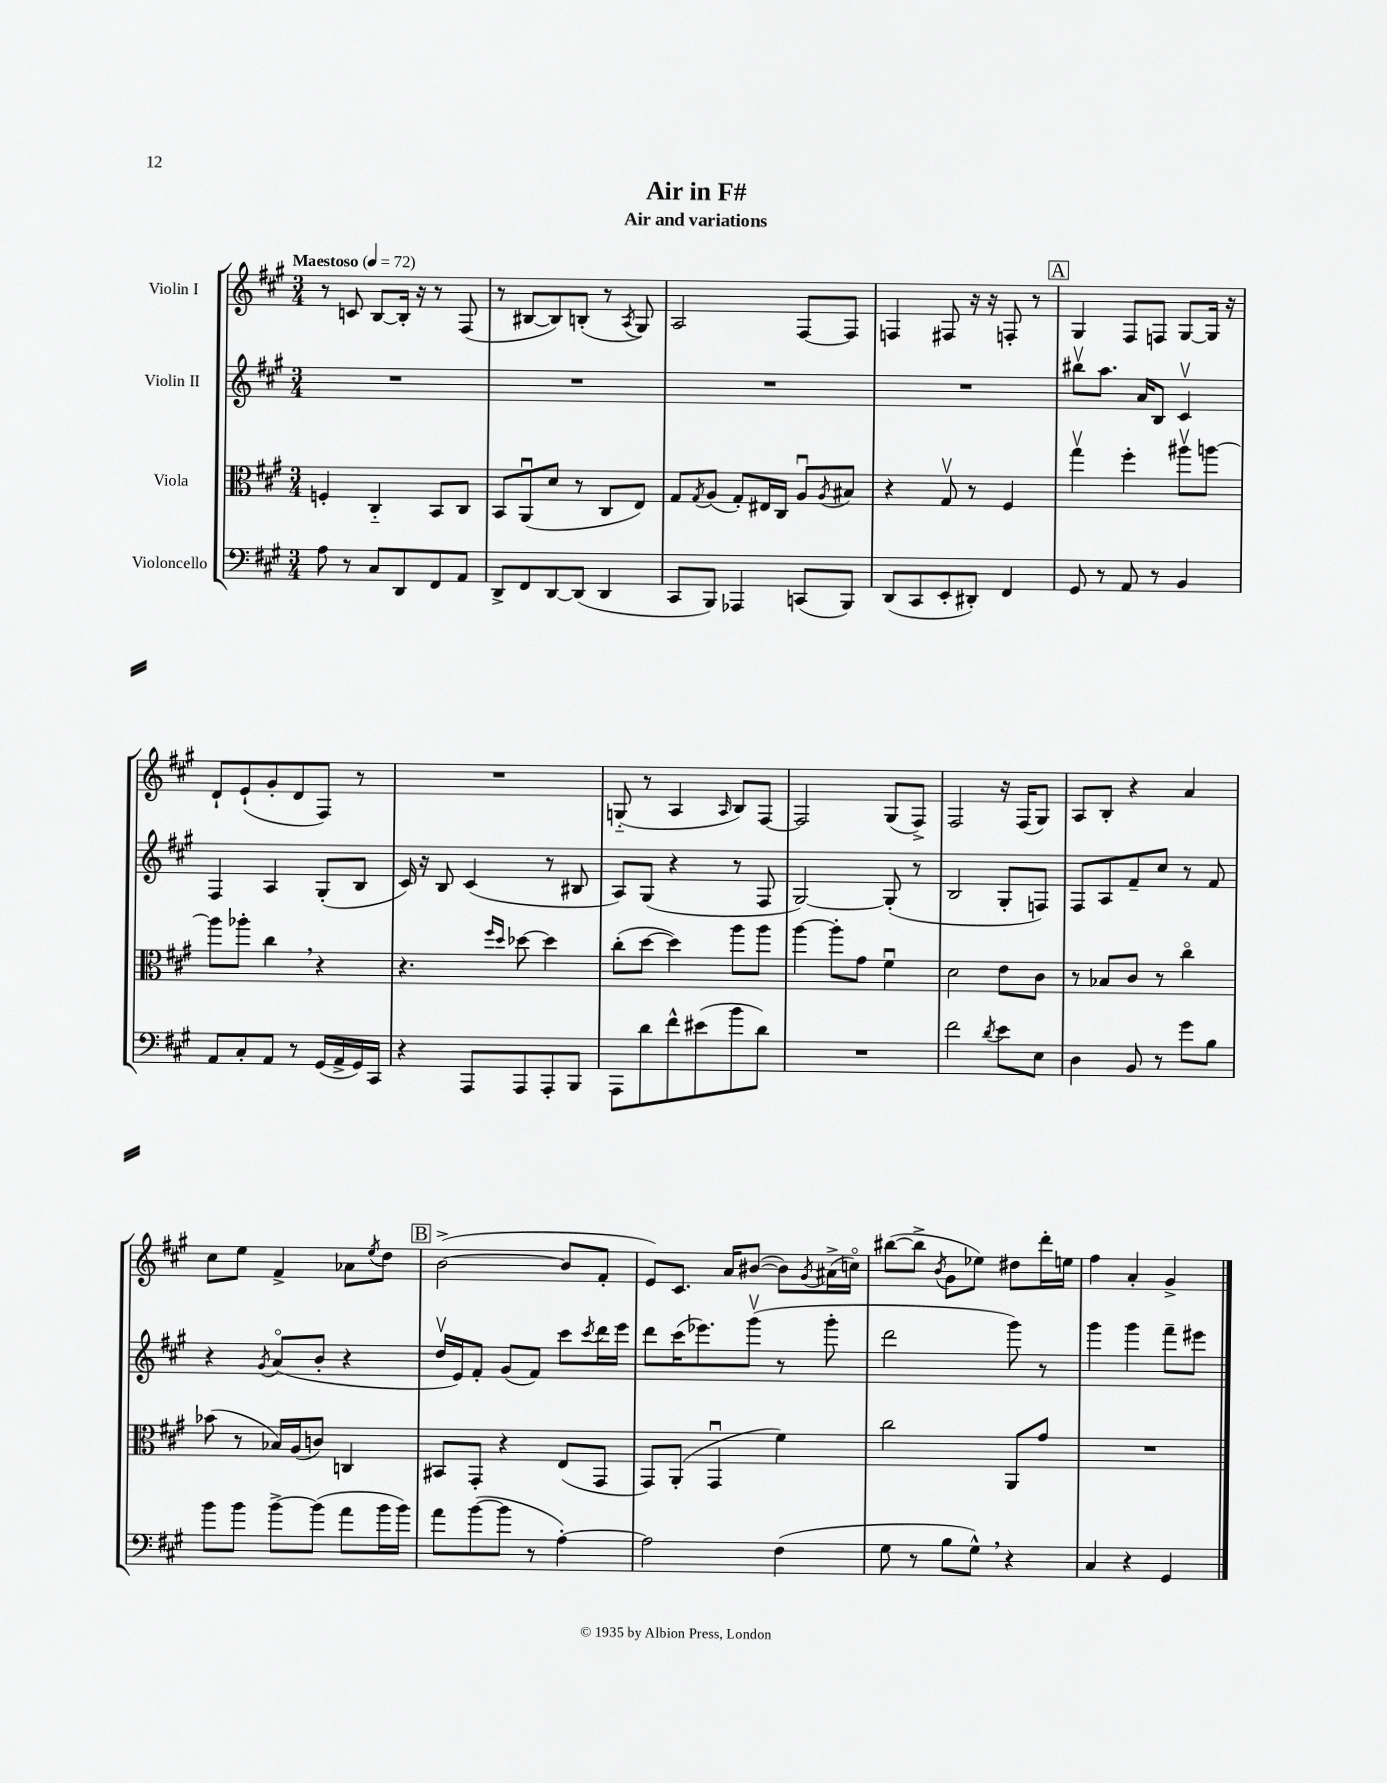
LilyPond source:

\header { title = "Air in F#" subtitle = "Air and variations" }
<<
\new StaffGroup <<
\new Staff = "s0" \with { instrumentName = "Violin I" } {
    \clef treble \key a \major \numericTimeSignature \time 3/4 \tempo "Maestoso" 4 = 72
    r8 c'8 b8~ b16-. r16 r8 fis8( |
    r8 bis8~ bis8) b8-.( r8 \acciaccatura { a8 } gis8) |
    a2 fis8~ fis8 |
    f4 fis8 r16 r16 f8-. r8 |
    \mark \markup { \box "A" } gis4 fis8 f8 gis8~ gis16 r16 |
    d'8-! e'8-!( gis'8-. d'8 fis8) r8 |
    R2. |
    g8-_( r8 a4 \grace { a16 } b8) fis8~ |
    fis2 gis8( fis8->) |
    fis2 r16 fis16( gis8) |
    a8 b8-. r4 a'4 |
    cis''8 e''8 fis'4-> aes'8 \acciaccatura { e''8 } d''8 |
    \mark \markup { \box "B" } b'2~->( b'8 fis'8-. |
    e'8) cis'8. a'16 bis'8~( bis'8) \acciaccatura { gis'8 } ais'16->( c''16\flageolet) |
    bis''8~( bis''8-> \acciaccatura { b'8 } gis'8 ees''8) dis''8 d'''16-. e''16 |
    fis''4 a'4-. gis'4-> \bar "|." |
}
\new Staff = "s1" \with { instrumentName = "Violin II" } {
    \clef treble \key a \major \numericTimeSignature \time 3/4
    R2. |
    R2. |
    R2. |
    R2. |
    \mark \markup { \box "A" } bis''8\upbow a''8. a'16 b8 cis'4\upbow |
    fis4 a4 gis8-.( b8 |
    cis'16) r16 b8 cis'4( r8 bis8 |
    a8) gis8( r4 r8 fis8 |
    gis2~) gis8-.( r8 |
    b2 gis8-. f8) |
    fis8 a8 fis'8-- cis''8 r8 fis'8 |
    r4 \acciaccatura { gis'8 } a'8\flageolet( b'8-. r4 |
    \mark \markup { \box "B" } d''16\upbow e'16) fis'8-. gis'8( fis'8) cis'''8 \acciaccatura { cis'''8 } d'''16 e'''16 |
    d'''8 cis'''16( ees'''8.) gis'''8\upbow( r8 gis'''8-. |
    d'''2 gis'''8) r8 |
    gis'''4 gis'''4 fis'''8-- eis'''8 \bar "|." |
}
\new Staff = "s2" \with { instrumentName = "Viola" } {
    \clef alto \key a \major \numericTimeSignature \time 3/4
    f4-. cis4-_ b,8 cis8 |
    b,8 a,8\downbow( d'8 r8 cis8 e8) |
    gis8 \acciaccatura { gis8 } a8( gis8-.) eis16 cis16 a8\downbow \acciaccatura { a8 } bis8 |
    r4 gis8\upbow r8 fis4 |
    \mark \markup { \box "A" } gis''4\upbow fis''4-. ais''8\upbow a''8~ |
    a''8 aes''8-. cis''4 \breathe r4 |
    r4. \grace { fis''16 d''16 } des''8~ des''4 |
    cis''8-.( d''8~ d''4) a''8 a''8 |
    a''4~ a''8-. gis'8 fis'4\downbow |
    d'2 e'8 cis'8 |
    r8 bes8 cis'8 r8 cis''4\flageolet |
    bes'8( r8 bes16) a16( c'8) c4 |
    \mark \markup { \box "B" } bis,8 gis,8-. r4 e8( gis,8 |
    gis,8) a,8-.( gis,4\downbow fis'4) |
    cis''2 a,8 gis'8 |
    R2. \bar "|." |
}
\new Staff = "s3" \with { instrumentName = "Violoncello" } {
    \clef bass \key a \major \numericTimeSignature \time 3/4
    a8 r8 cis8 d,8 fis,8 a,8 |
    d,8-> fis,8 d,8~ d,8( d,4 |
    cis,8 b,,8) aes,,4 c,8( b,,8) |
    d,8( cis,8 e,8-. dis,8-.) fis,4 |
    \mark \markup { \box "A" } gis,8 r8 a,8 r8 b,4 |
    a,8 cis8-. a,8 r8 gis,16( a,16-> gis,16) cis,16 |
    r4 a,,8 a,,8 a,,8-. b,,8 |
    a,,8 d'8 fis'8-^ eis'8( b'8 d'8) |
    R2. |
    fis'2 \acciaccatura { d'8 } e'8 e8 |
    d4 b,8 r8 gis'8 b8 |
    b'8 b'8 b'8~-> b'8( a'8 b'16 b'16) |
    \mark \markup { \box "B" } a'8 b'8~( b'8 r8 a4~-.) |
    a2 fis4( |
    gis8 r8 b8 gis8-^) \breathe r4 |
    cis4 r4 gis,4 \bar "|." |
}
>>
>>
\layout { \context { \Score \remove "Bar_number_engraver" } }
